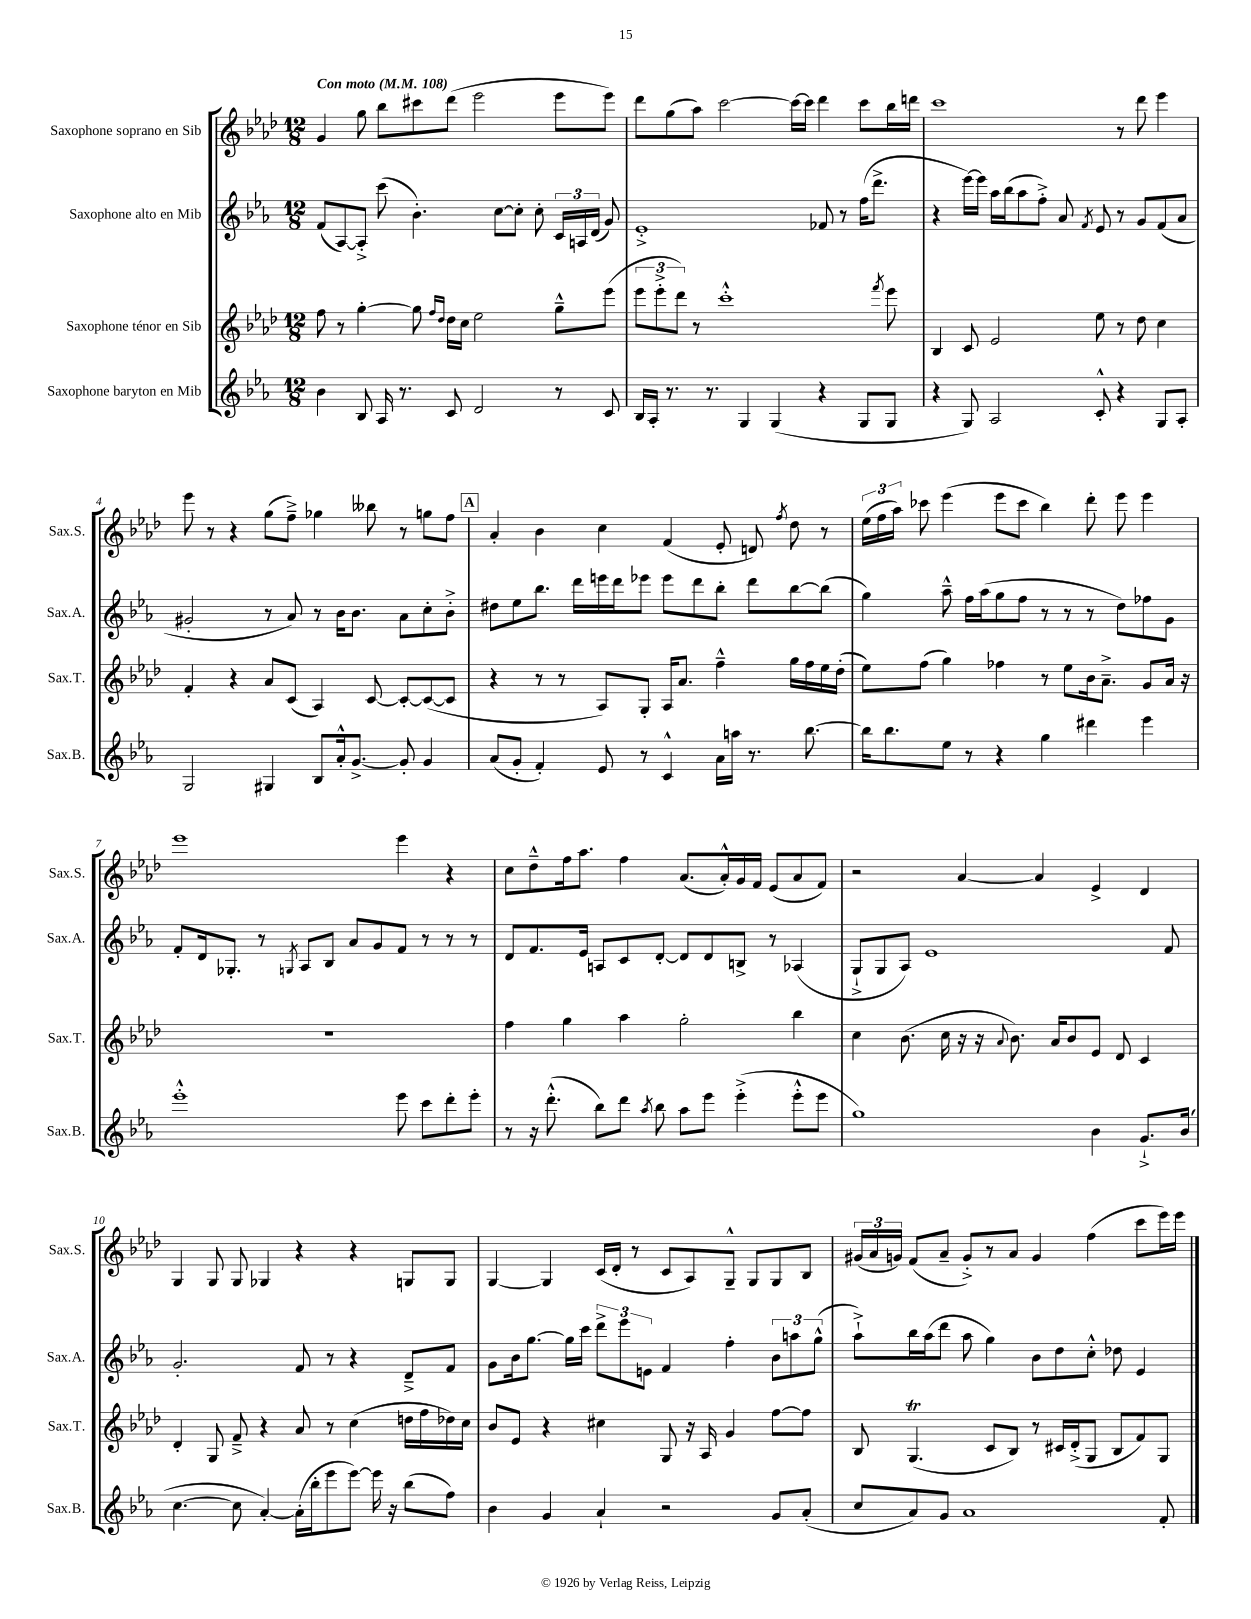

**kern	**kern	**kern	**kern
*staff4	*staff3	*staff2	*staff1
*clefG2	*clefG2	*clefG2	*clefG2
*k[b-e-a-]	*k[b-e-a-d-]	*k[b-e-a-]	*k[b-e-a-d-]
*M12/8	*M12/8	*M12/8	*M12/8
*MM108	*MM108	*MM108	*MM108
4b-\	8ff\	(8f/L	4g/
.	8r	[8A-/)	.
8B-/	[4gg'\	8A-'^/]J	8gg\
16A-/	.	(8ccc\	8bb-\L
8.r	.	.	.
.	8gg\]	4.b-'\)	8ccc#\
.	16qqff/LL	.	.
.	16qqdd-/JJ	.	.
8c/	16dd-\LL	.	(8ddd-\J
.	16cc\JJ	.	.
2d/	2ee-\	.	2eee-\
.	.	[8cc\L	.
.	.	8cc'\]J	.
.	.	8cc'\	.
8r	8gg~^^\L	24c/LL	8eee-\L
.	.	24A/	.
.	.	(24d/JJ	.
8c/	(8eee-\J	8g/)	8eee-\J)
=	=	=	=
16B-/LL	12eee-\L	1e-'^	8ddd-\L
16A-'/JJ	.	.	.
.	12eee-'^\	.	.
8.r	.	.	(8gg\
.	12ddd-\J)	.	.
.	8r	.	8aa-\J)
8.r	.	.	.
.	1ccc'^^	.	[2ccc\
4G/	.	.	.
(4G/	.	.	.
.	.	.	16ccc\_LL
.	.	.	16ccc\]JJ
4r	.	8f-/	4ddd-\
.	.	8r	.
8G/L	.	(16ff\LK	8ccc\L
.	.	8.ddd^\J	.
.	8qfff/	.	.
8G/J	8eee-\	.	16bb-\L
.	.	.	16ddd\JJ
=	=	=	=
4r	4B-/	4r	1ccc
8G/)	8c/	[16eee-\LL)	.
.	.	16eee-\]JJ	.
2A-/	2e-/	16aa-\LL	.
.	.	(16bb-\J	.
.	.	8aa-\	.
.	.	8ff'^\J)	.
.	.	8a-/	.
.	.	8qf/	.
8c'^^/	8ee-\	8e-/	.
4r	8r	8r	8r
.	8dd-\	8g/L	8ddd-\
8G/L	4cc\	(8f/	4eee-\
8A-'/J	.	8a-/J	.
=	=	=	=
2G/	4f'/	2g#'/	8eee-\
.	.	.	8r
.	4r	.	4r
4G#/	8a-/L	8r	(8gg\L
.	(8c/J	8a-/)	8ff~^\J)
8B-/L	4A-/)	8r	4gg-\
16a-'^^/k	.	16b-\LK	.
[8.g^/J	.	8.b-\J	.
.	[8c/	.	8bb--\
8g'/]	8c'/_L	8a-\L	8r
4g/	(8c/_	8cc'\	8gg\L
.	8c/]J	8b-'^\J	8ff\J
=	=	=	=
(8a-/L	4r	8dd#\L	4a-'/
8g'/J	.	8ee-\	.
4f'/)	8r	8.bb-\J	4b-\
.	8r	.	.
.	.	16ddd\LL	.
8e-/	8A-/L)	16eee\	4cc\
.	.	16ddd\J	.
8r	8G'/J	8eee-\J	.
4c^^/	16A-/LK	8eee-\L	(4f/
.	8.a-/J	.	.
.	.	8ddd\	.
16a-\LL	4ff~^^\	8bb-'\J	8e-'/
16aa\JJ	.	.	.
8.r	.	8ddd\L	8d/)
.	.	.	8qff/
.	16gg\LL	[8bb-\	8dd-\
[8.bb-\	16ff\	.	.
.	16ee-\	(8bb-\]J	8r
.	(16dd-'\JJ	.	.
=	=	=	=
16bb-\]LK	8ee-\L)	4gg\)	(24ee-\LL
.	.	.	24ff\
8.bb-\	.	.	.
.	.	.	24aa-\JJ)
.	(8ff\J	.	8ccc-\
8ee-\J	4gg\)	8aa-~^^\	(4eee-\
8r	.	16ff\LL	.
.	.	(16aa-\J	.
4r	4ff-\	8gg\	8eee-\L
.	.	8ff\J	8ccc-\J
4gg\	8r	8r	4bb-\)
.	8ee-\L	8r	.
4ddd#\	16b-\k	8r	8ddd-'\
.	8.a-~^\J	.	.
.	.	8dd\L)	8eee-\
4eee-\	8g/L	8ff-\	4eee-\
.	16a-/Jk	8g\J	.
.	16r	.	.
=	=	=	=
1eee-'^^	1.r	8f'/L	1eee-
.	.	16d/k	.
.	.	8.G-'/J	.
.	.	8r	.
.	.	8qG/	.
.	.	8A-/L	.
.	.	8B-/J	.
.	.	8a-/L	.
.	.	8g/	.
8eee-\	.	8f/J	4eee-\
8ccc\L	.	8r	.
8ddd'\	.	8r	4r
8eee-'\J	.	8r	.
=	=	=	=
8r	4ff\	8d/L	8cc\L
16r	.	8.f/	8dd-~^^\
(8.ddd'^^\	.	.	.
.	4gg\	.	16ff\k
.	.	16e-/Jk	8.aa-\J
8bb-\L)	.	8A/L	.
8ddd\J	4aa-\	8c/	4ff\
8qaa-/	.	.	.
8bb-\	.	[8d'/J	.
8aa-\L	2gg'\	8d/]L	(8.a-/L
8eee-\J	.	8d/	.
.	.	.	16a-'^^/L)
(4eee-'^\	.	8B^/J	16g/
.	.	.	16f/JJ
.	.	8r	(8e-/L
8eee-'^^\L	4bb-\	(4A-/	8a-/
8eee-\J	.	.	8f/J)
=	=	=	=
1gg)	4cc\	8G`^/L	2r
.	.	8G/	.
.	(8.b-\	8A-/J)	.
.	.	1e-	.
.	16cc\	.	.
.	16r	.	[4a-/
.	16r	.	.
.	8qqa-/	.	.
.	8.b-\)	.	.
.	.	.	4a-/]
.	16a-/LK	.	.
.	8b-/	.	.
4b-\	8e-/J	.	4e-^/
.	8d-/	.	.
8.g`^/L	4c/	.	4d-/
.	.	8f/	.
(16b-/Jk	.	.	.
=	=	=	=
[4.cc\	4d-'/	2.g'/	4G/
.	8G/	.	8G/
8cc\]	8f~^/	.	8G/
[4a-'/)	4r	.	4G-/
(16a-'\]LL	8a-/	8f/	4r
16bb-'\J	.	.	.
8eee-\	8r	8r	.
[8eee-\J)	(4cc\	4r	4r
16eee-\]	.	.	.
16r	.	.	.
(8bb-\L	16dd\LL	8d~^/L	8G/L
.	16ff\	.	.
8ff\J)	16dd-\)	8f/J	8G/J
.	16cc\JJ	.	.
=	=	=	=
4b-\	8b-/L	8g\L	[4G/
.	8e-/J	16b-\k	.
.	.	[8.gg\J	.
4g/	4r	.	4G/]
.	.	16gg\]LL	.
.	.	16ccc\JJ	.
4a-`/	4cc#\	12ddd^\L	(16c/LL
.	.	.	16d-'/JJ
.	.	12eee-\	.
.	.	.	8r
.	.	12e\J	.
2r	8G/	4f/	8c/L
.	16r	.	8A-/)
.	16A-/	.	.
.	4g/	4ff'\	8G~^^/J
.	.	.	8G/L
8g/L	[8ff\L	12b-\L	8G/
.	.	12aa\	.
(8a-'/J	8ff\]J	.	8B-/J
.	.	(12gg^^\J	.
=	=	=	=
8cc/L	8B-/	8aa-`^\L)	(24g#/LL
.	.	.	24a-/
.	.	.	24g/JJ)
8a-/)	(4.G/	16bb-\L	(8f/L
.	.	(16aa-\J	.
8g/J	.	8ddd\J	8a-~/J
1a-	.	8aa-\	8g'^/L)
.	8c/L	4gg\)	8r
.	8B-/J)	.	8a-/J
.	8r	8b-\L	4g/
.	16c#/LL	8dd\	.
.	(16d-'^/J	.	.
.	8G/J	8cc'^^\J	(4ff\
.	8B-/L	8dd-\	.
.	8f/)	4e-/	8ccc\L
8f'/	8G/J	.	16eee-\L)
.	.	.	16eee-\JJ
==	==	==	==
*-	*-	*-	*-
